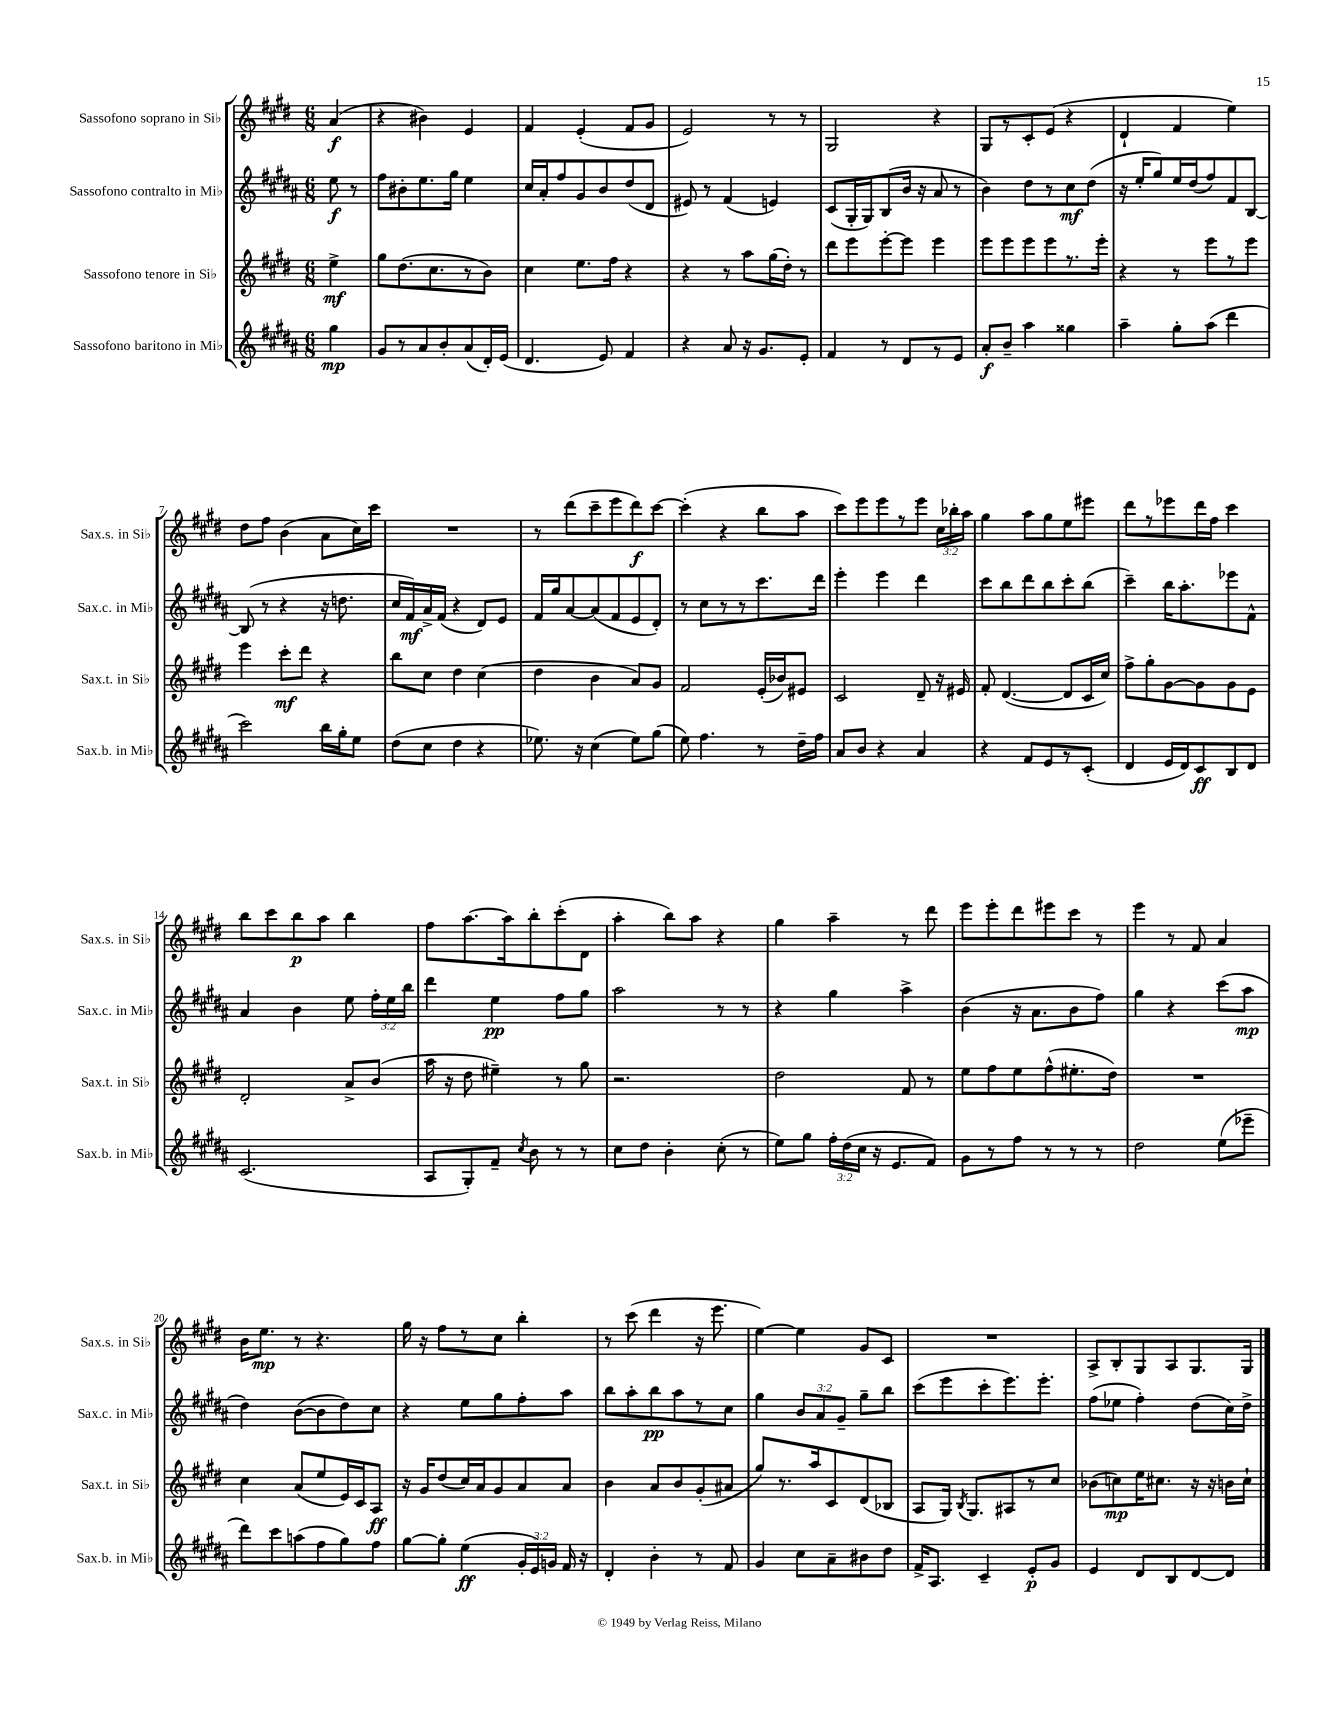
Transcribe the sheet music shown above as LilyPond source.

<<
\new StaffGroup <<
\new Staff = "s0" \with { instrumentName = "Sassofono soprano in Sib" shortInstrumentName = "Sax.s. in Sib" } {
    \clef treble \key e \major \numericTimeSignature \time 6/8 \override Staff.TupletNumber.text = #tuplet-number::calc-fraction-text \partial 4
    \autoBeamOff a'4\f( |
    r4 bis'4) e'4 |
    fis'4 e'4-.( fis'8[ gis'8] |
    e'2) r8 r8 |
    gis2 r4 |
    gis8[ r8 cis'8-. e'8]( r4 |
    dis'4-! fis'4 e''4) |
    dis''8[ fis''8] b'4( a'8[ cis''16) cis'''16] |
    R2. |
    r8 dis'''8[( cis'''8-- e'''8 dis'''8\f) cis'''8]~ |
    cis'''4-.( r4 b''8[ a''8] |
    cis'''8[) e'''8 e'''8 r8 e'''8] \tuplet 3/2 { cis''16[ bes''16-. a''16] } |
    gis''4 a''8[ gis''8 e''8 eis'''8] |
    dis'''8[ r8 ees'''8 dis'''16 fis''16] cis'''4 |
    b''8[ cis'''8 b''8\p a''8] b''4 |
    fis''8[ a''8.~ a''16 b''8-. cis'''8-.( dis'8] |
    a''4-. b''8[) a''8] r4 |
    gis''4 a''4-- r8 dis'''8 |
    e'''8[ e'''8-. dis'''8 eis'''8 cis'''8] r8 |
    e'''4 r8 fis'8 a'4 |
    b'16[ e''8.]\mp r8 r4. |
    gis''16 r16 fis''8[ r8 cis''8] b''4-. |
    r8 cis'''8( dis'''4 r16 e'''8. |
    e''4~) e''4 gis'8[ cis'8] |
    R2. |
    a8[-> b8-. gis8 a8 gis8. gis16] \bar "|." |
}
\new Staff = "s1" \with { instrumentName = "Sassofono contralto in Mib" shortInstrumentName = "Sax.c. in Mib" } {
    \clef treble \key b \major \numericTimeSignature \time 6/8 \override Staff.TupletNumber.text = #tuplet-number::calc-fraction-text \partial 4
    \autoBeamOff e''8\f r8 |
    fis''8[ bis'8-. e''8. gis''16] e''4 |
    cis''16[ ais'16-. fis''8 gis'8 b'8 dis''8( dis'8] |
    eis'8) r8 fis'4( e'4) |
    cis'8[( gis16-. gis16) b8( b'16] r16 ais'8 r8 |
    b'4) dis''8[ r8 cis''8\mf dis''8]( |
    r16 e''16[-. gis''8) e''16 dis''16( fis''8) fis'8 b8]~ |
    b8( r8 r4 r16 d''8. |
    cis''16[ fis'16\mf) ais'16-> fis'16]( r4 dis'8[) e'8] |
    fis'16[ gis''16 ais'8~ ais'8( fis'8 e'8 dis'8]-.) |
    r8 cis''8[ r8 r8 cis'''8. dis'''16] |
    e'''4-. e'''4 dis'''4 |
    cis'''8[ b''8 dis'''8 b''8 cis'''8-. b''8]( |
    cis'''4--) b''16[ ais''8.-. ees'''8 fis'8]-^ |
    ais'4 b'4 e''8 \tuplet 3/2 { fis''16[-. e''16 b''16] } |
    dis'''4 e''4\pp fis''8[ gis''8] |
    ais''2 r8 r8 |
    r4 gis''4 ais''4-> |
    b'4( r16 ais'8.[ b'8 fis''8]) |
    gis''4 r4 cis'''8[( ais''8]\mp |
    dis''4) b'8[~( b'8 dis''8) cis''8] |
    r4 e''8[ gis''8 fis''8-. ais''8] |
    b''8[ ais''8-. b''8\pp ais''8 r8 cis''8] |
    gis''4 \tuplet 3/2 { b'8[ ais'8 gis'8]-- } gis''8[-- b''8] |
    cis'''8[( e'''8 cis'''8-. e'''8.) e'''8.]-. |
    fis''8[( ees''8] fis''4-.) dis''8[( cis''16) dis''16]-> \bar "|." |
}
\new Staff = "s2" \with { instrumentName = "Sassofono tenore in Sib" shortInstrumentName = "Sax.t. in Sib" } {
    \clef treble \key e \major \numericTimeSignature \time 6/8 \partial 4
    \autoBeamOff e''4->\mf |
    gis''8[ dis''8.( cis''8. r8 b'8]) |
    cis''4 e''8.[ fis''16] r4 |
    r4 r8 a''8[ gis''16( dis''16]-.) r8 |
    dis'''8[ e'''8 e'''8~-. e'''8] e'''4 |
    e'''8[ e'''8 e'''8 e'''8 r8. e'''16]-. |
    r4 r8 e'''8[ r8 e'''8] |
    e'''4 cis'''8[-.\mf dis'''8] r4 |
    b''8[ cis''8] dis''4 cis''4( |
    dis''4 b'4 a'8[) gis'8] |
    fis'2 e'16[-.( bes'16) eis'8] |
    cis'2 dis'8-- r16 eis'16 |
    fis'8-. dis'4.~( dis'8[ cis'16 cis''16]) |
    fis''8[-> gis''8-. gis'8~ gis'8 gis'8 e'8] |
    dis'2-. a'8[-> b'8]( |
    a''16 r16 dis''8 eis''4--) r8 gis''8 |
    r2. |
    dis''2 fis'8 r8 |
    e''8[ fis''8 e''8 fis''8-^( eis''8.-. dis''16]) |
    R2. |
    cis''4 a'8[( e''8 e'16) cis'16 a8]\ff |
    r16 gis'16[ dis''8( cis''16) a'16 gis'8 a'8 a'8] |
    b'4 a'8[ b'8 gis'8-.( ais'8] |
    gis''8[) r8. a''16 cis'8 dis'8( bes8] |
    a8[ gis16]) \acciaccatura { b8 } gis8.[ ais8 r8 cis''8] |
    bes'8[( c''8\mp) e''16 cis''8.] r16 r16 b'16[ cis''16]-! \bar "|." |
}
\new Staff = "s3" \with { instrumentName = "Sassofono baritono in Mib" shortInstrumentName = "Sax.b. in Mib" } {
    \clef treble \key b \major \numericTimeSignature \time 6/8 \override Staff.TupletNumber.text = #tuplet-number::calc-fraction-text \partial 4
    \autoBeamOff gis''4\mp |
    gis'8[ r8 ais'8 b'8-. ais'8( dis'16-.) e'16]( |
    dis'4. e'8) fis'4 |
    r4 ais'8 r16 gis'8.[ e'8]-. |
    fis'4 r8 dis'8[ r8 e'8] |
    ais'8[-.\f b'8]-- ais''4 gisis''4 |
    ais''4-- gis''8[-. ais''8]( dis'''4 |
    cis'''2) b''16[ gis''16-. e''8] |
    dis''8[( cis''8] dis''4 r4 |
    ees''8.) r16 cis''4( ees''8[) gis''8]( |
    e''8) fis''4. r8 dis''16[-- fis''16] |
    ais'8[ b'8] r4 ais'4 |
    r4 fis'8[ e'8 r8 cis'8]-.( |
    dis'4 e'16[ dis'16) cis'8\ff b8 dis'8] |
    cis'2.( |
    ais8[ gis8-.) fis'8]-- \acciaccatura { cis''8 } b'8 r8 r8 |
    cis''8[ dis''8] b'4-. cis''8-.( r8 |
    e''8[) gis''8] \tuplet 3/2 { fis''16[-. dis''16( cis''16] } r16 e'8.[ fis'8]) |
    gis'8[ r8 fis''8] r8 r8 r8 |
    dis''2 e''8[( ees'''8]-- |
    dis'''8[) cis'''8 a''8( fis''8 gis''8) fis''8] |
    gis''8[~ gis''8]-. e''4\ff( \tuplet 3/2 { gis'16[-. e'16) g'16] } fis'16 r16 |
    dis'4-. b'4-. r8 fis'8 |
    gis'4 cis''8[ ais'8-- bis'8 dis''8] |
    fis'16[-> ais8.] cis'4-- e'8[-.\p gis'8] |
    e'4 dis'8[ b8 dis'8~ dis'8] \bar "|." |
}
>>
>>
